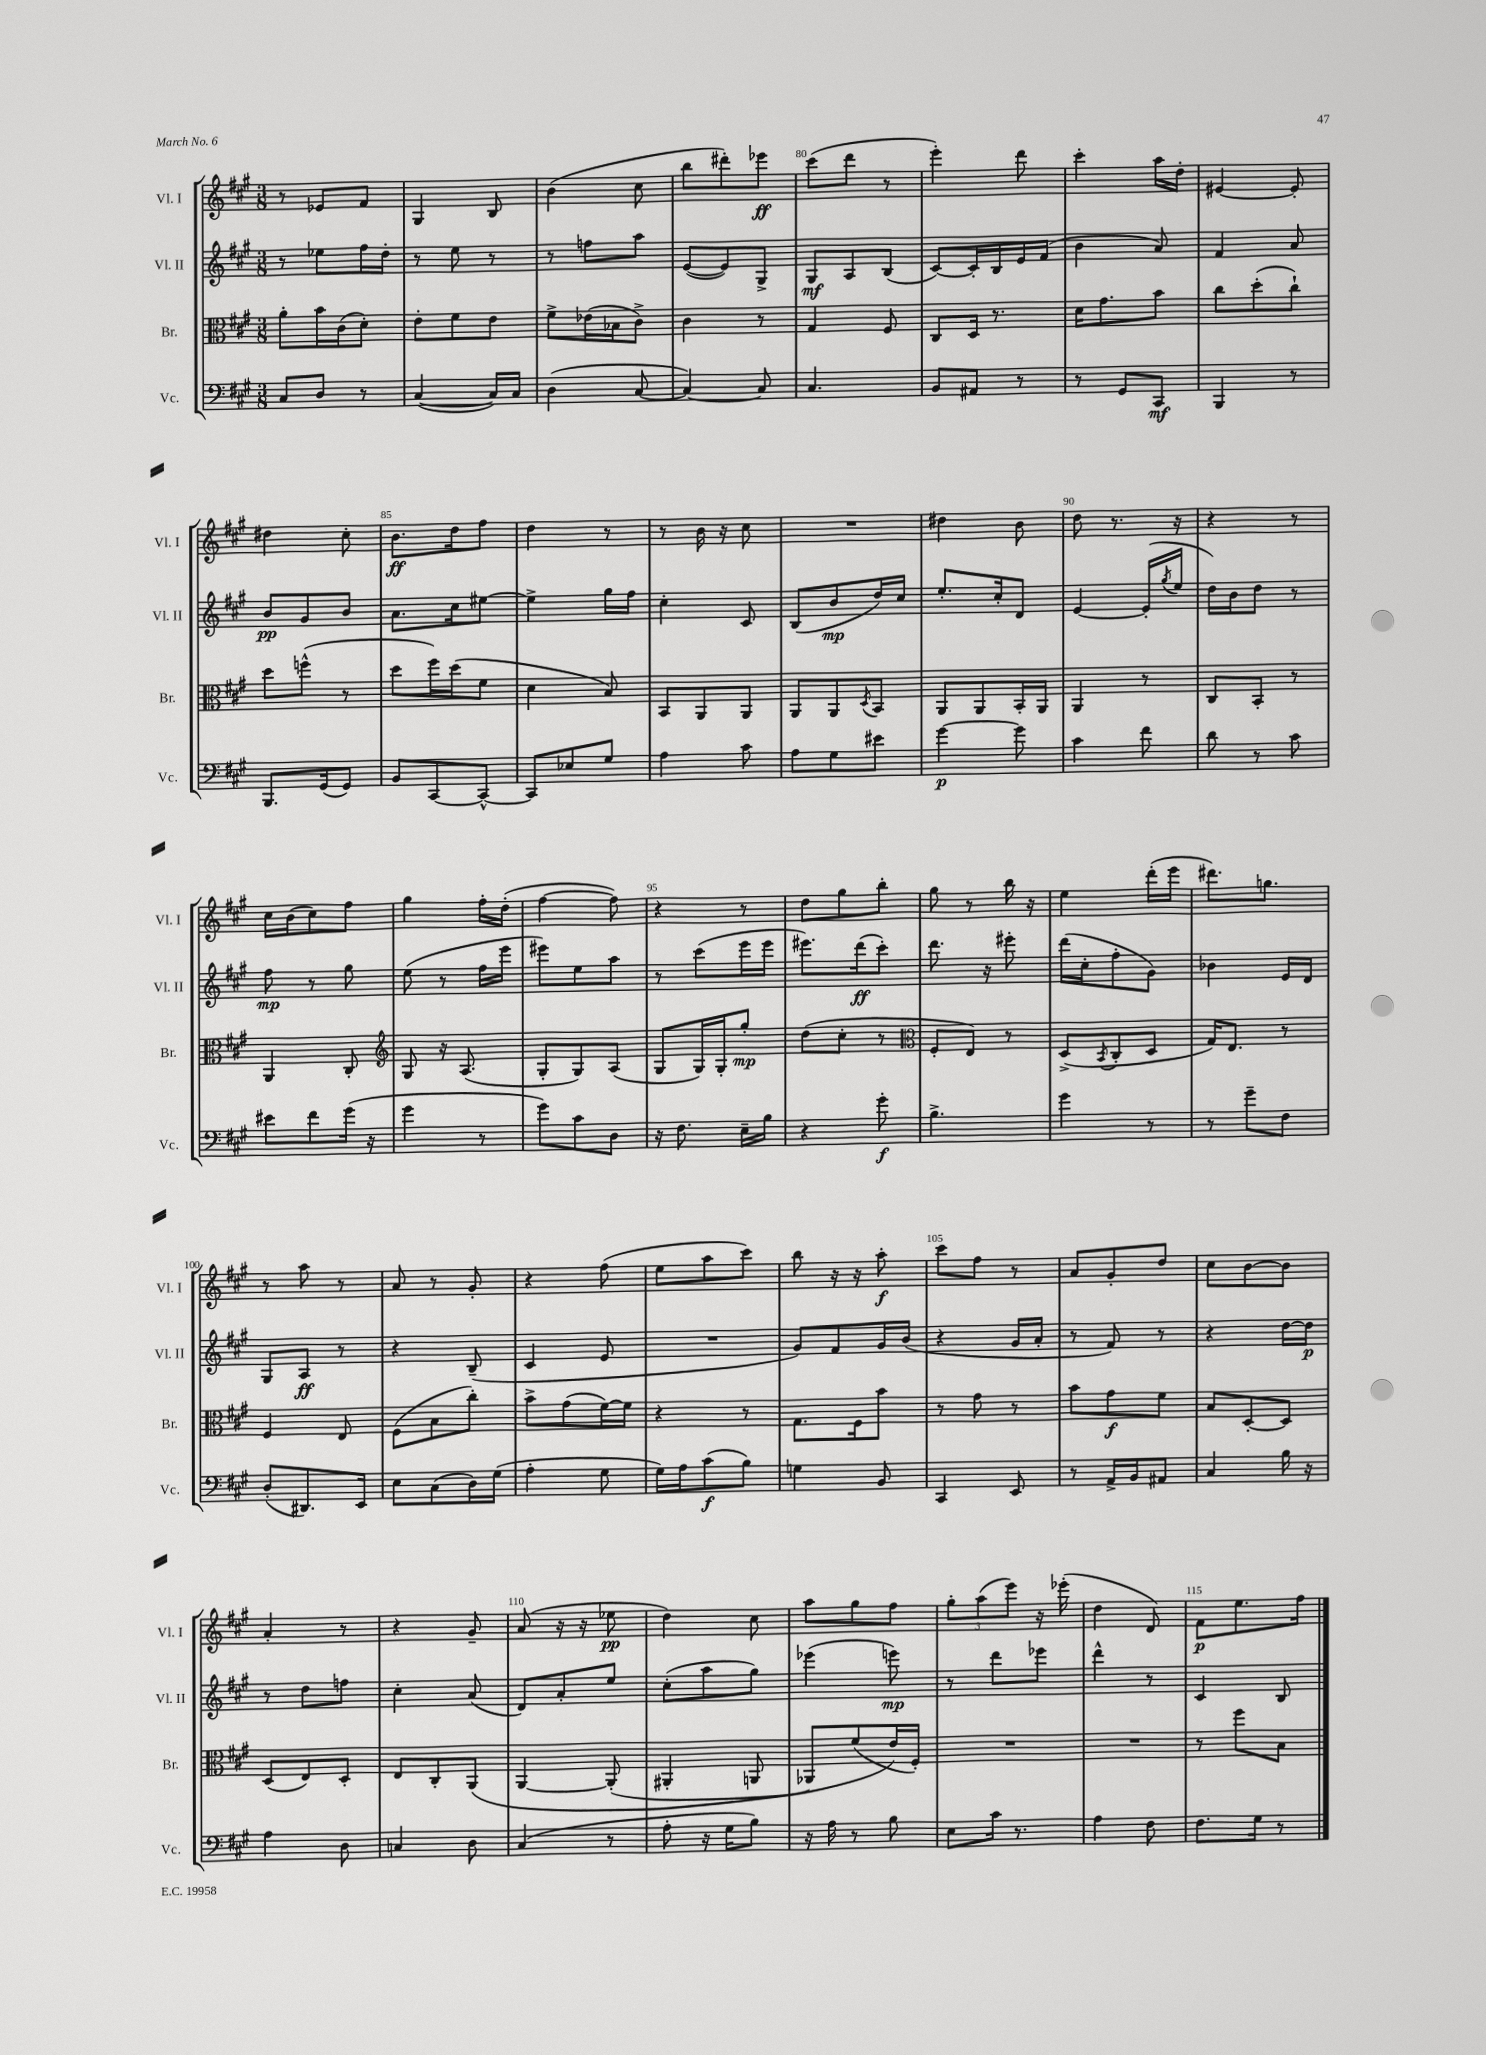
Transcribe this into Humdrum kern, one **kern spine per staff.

**kern	**kern	**kern	**kern
*staff4	*staff3	*staff2	*staff1
*clefF4	*clefC3	*clefG2	*clefG2
*k[f#c#g#]	*k[f#c#g#]	*k[f#c#g#]	*k[f#c#g#]
*M3/8	*M3/8	*M3/8	*M3/8
8C#	8a'	8r	8r
8D	16b	8ee-	8e-
.	(16c#	.	.
8r	8d')	16ff#	8f#
.	.	16dd'	.
=	=	=	=
([4C#	8e'	8r	4G#
.	8f#	8ee	.
16C#])	8e	8r	8B
16C#	.	.	.
=	=	=	=
(4D	8f#^	8r	(4b
.	(16e-	8ff	.
.	16B-	.	.
[8C#	8c#^)	8aa	8cc#
=	=	=	=
4C#_)	4c#	([8e	8bb
.	.	8e])	8ddd#')
8C#]	8r	8G#^	8eee-
=	=	=	=
4.C#	4G#	8G#	(8ccc#
.	.	8A	8ddd
.	8F#	(8B	8r
=	=	=	=
8BB	8C#	[8c#)	4eee')
8AA#	16D	16c#']	.
.	8.r	16B	.
8r	.	16e	8ddd
.	.	(16f#	.
=	=	=	=
8r	16d	4b	4ccc#'
.	8.g#	.	.
8GG#	.	.	.
8CC#	8b	8a)	16aa
.	.	.	16dd'
=	=	=	=
4BBB	8cc#	4f#	[4e#
.	(8dd'	.	.
8r	8cc#`)	8a	8e#']
=	=	=	=
8.BBB	8dd	8b	4dd#
.	(8ff^^	8g#	.
(16GG#	.	.	.
8GG#)	8r	8b	8cc#'
=	=	=	=
8BB	8dd	8.a	8.b
[8CC#	16ff#)	.	.
.	(16dd	16cc#	16dd
8CC#^^_	8f#	[8ee#	8ff#
=	=	=	=
8CC#]	4d	4ee#^]	4dd
8E-	.	.	.
8G#	8B)	16gg#	8r
.	.	16ff#	.
=	=	=	=
4A	8BB	4cc#'	8r
.	8AA	.	16b
.	.	.	16r
8c#	8AA	8c#	8cc#
=	=	=	=
8A	8AA	(8B	4.r
8G#	8AA	8b	.
.	8qD	.	.
8e#	8BB	16dd)	.
.	.	16cc#	.
=	=	=	=
[4g#	8AA	8.ee'	4dd#
.	8AA	.	.
.	.	16cc#'	.
8g#]	16BB'	8d	8b
.	16AA	.	.
=	=	=	=
4c#	4AA	[4e	8dd
.	.	.	8.r
8f#	8r	(16e']	.
.	.	8qgg#	.
.	.	16ee	16r
=	=	=	=
8d	8C#	16dd)	4r
.	.	16b	.
8r	8BB'	8dd	.
8c#	8r	8r	8r
=	=	=	=
8e#	4AA	8ff#	16cc#
.	.	.	(16b
8f#	.	8r	8cc#)
(16g#	8C#'	8gg#	8ff#
16r	.	.	.
=	=	=	=
*	*clefG2	*	*
4g#	8G#	(8ee	4gg#
.	16r	8r	.
.	(8.A	.	.
8r	.	16ff#	16ff#'
.	.	16eee	(16dd'
=	=	=	=
8g#)	8G#'	8eee#)	[4ff#
8c#	8G#)	8ee	.
8D	(8A	8aa	8ff#])
=	=	=	=
16r	8G#	8r	4r
8.F#	.	.	.
.	16G#)	(8ccc#	.
.	16G#'	.	.
16E~	8gg#'	16eee	8r
16B	.	16eee	.
=	=	=	=
4r	(8dd	8.eee#)	8dd
.	8cc#'	.	8gg#
.	.	(16ddd	.
8g#'	8r	8ccc#')	8bb'
=	=	=	=
*	*clefC3	*	*
4.B^	8F#'	8.ddd	8gg#
.	8E)	.	8r
.	.	16r	.
.	8r	8eee#'	16bb
.	.	.	16r
=	=	=	=
4g#	(8D^	(16ddd	4ee
.	.	16cc#'	.
.	8qBB	.	.
.	8C#'	8ff#'	.
8r	8D	8g#)	(16ddd'
.	.	.	16eee
=	=	=	=
8r	16G#)	4b-	8.ddd#)
.	8.E	.	.
8g#~	.	.	.
.	.	.	8.gg
8F#	8r	16e	.
.	.	16d	.
=	=	=	=
(8D'	4F#	8G#	8r
8.DD#)	.	8A	8aa
.	8E	8r	8r
16EE	.	.	.
=	=	=	=
8E	(8F#	4r	8a
(8C#	8B	.	8r
16D)	8cc#')	(8B~	8g#'
(16G#	.	.	.
=	=	=	=
4A'	8b^	4c#	4r
.	(8g#	.	.
8G#	[16f#)	8e	(8ff#
.	16f#]	.	.
=	=	=	=
16G#)	4r	4.r	8ee
16A	.	.	.
(8c#	.	.	8aa
8B)	8r	.	8ccc#)
=	=	=	=
4G	8.G#	8g#)	8bb
.	.	8f#	16r
.	16F#	.	16r
8BB	8b	16g#	8aa'
.	.	(16b	.
=	=	=	=
4CC#	8r	4r	8ccc#
.	8g#	.	8ff#
8EE	8r	16g#	8r
.	.	16a'	.
=	=	=	=
8r	8b	8r	8a
16AA^	8g#	8f#)	8g#'
16BB	.	.	.
8AA#	8f#	8r	8dd
=	=	=	=
4C#	8B	4r	8cc#
.	[8D'	.	[8b
16B	8D]	[16dd	8b]
16r	.	16dd]	.
=	=	=	=
4A	(8D	8r	4a'
.	8E)	8dd	.
8D	8D'	8ff	8r
=	=	=	=
4C	8E	4cc#'	4r
.	8C#'	.	.
8D	&(8AA	(8a	8g#~
=	=	=	=
(4C#	[4AA	8d)	(8a
.	.	8a'	16r
.	.	.	16r
8r	(8AA']	8ee	8ee-
=	=	=	=
8A'	4AA#'	(8cc#'	4dd)
16r	.	8aa	.
16G#	.	.	.
8B)	8AA	8gg#)	8cc#
=	=	=	=
16r	8AA-)	(4eee-	8aa
16A	.	.	.
8r	(8f#	.	8gg#
8B	16e&)	8eee)	8ff#
.	16F#')	.	.
=	=	=	=
8E	4.r	8r	12gg#'
.	.	.	(12aa
16c#	.	8ddd	.
.	.	.	12eee)
8.r	.	.	.
.	.	8eee-	16r
.	.	.	(16eee-'
=	=	=	=
4A	4.r	4ddd^^	4dd
8F#	.	8r	8d)
=	=	=	=
8.F#	8r	4c#	8f#
.	8ff#	.	8.ee
16G#	.	.	.
8r	8B	8B	.
.	.	.	16ff#
==	==	==	==
*-	*-	*-	*-
